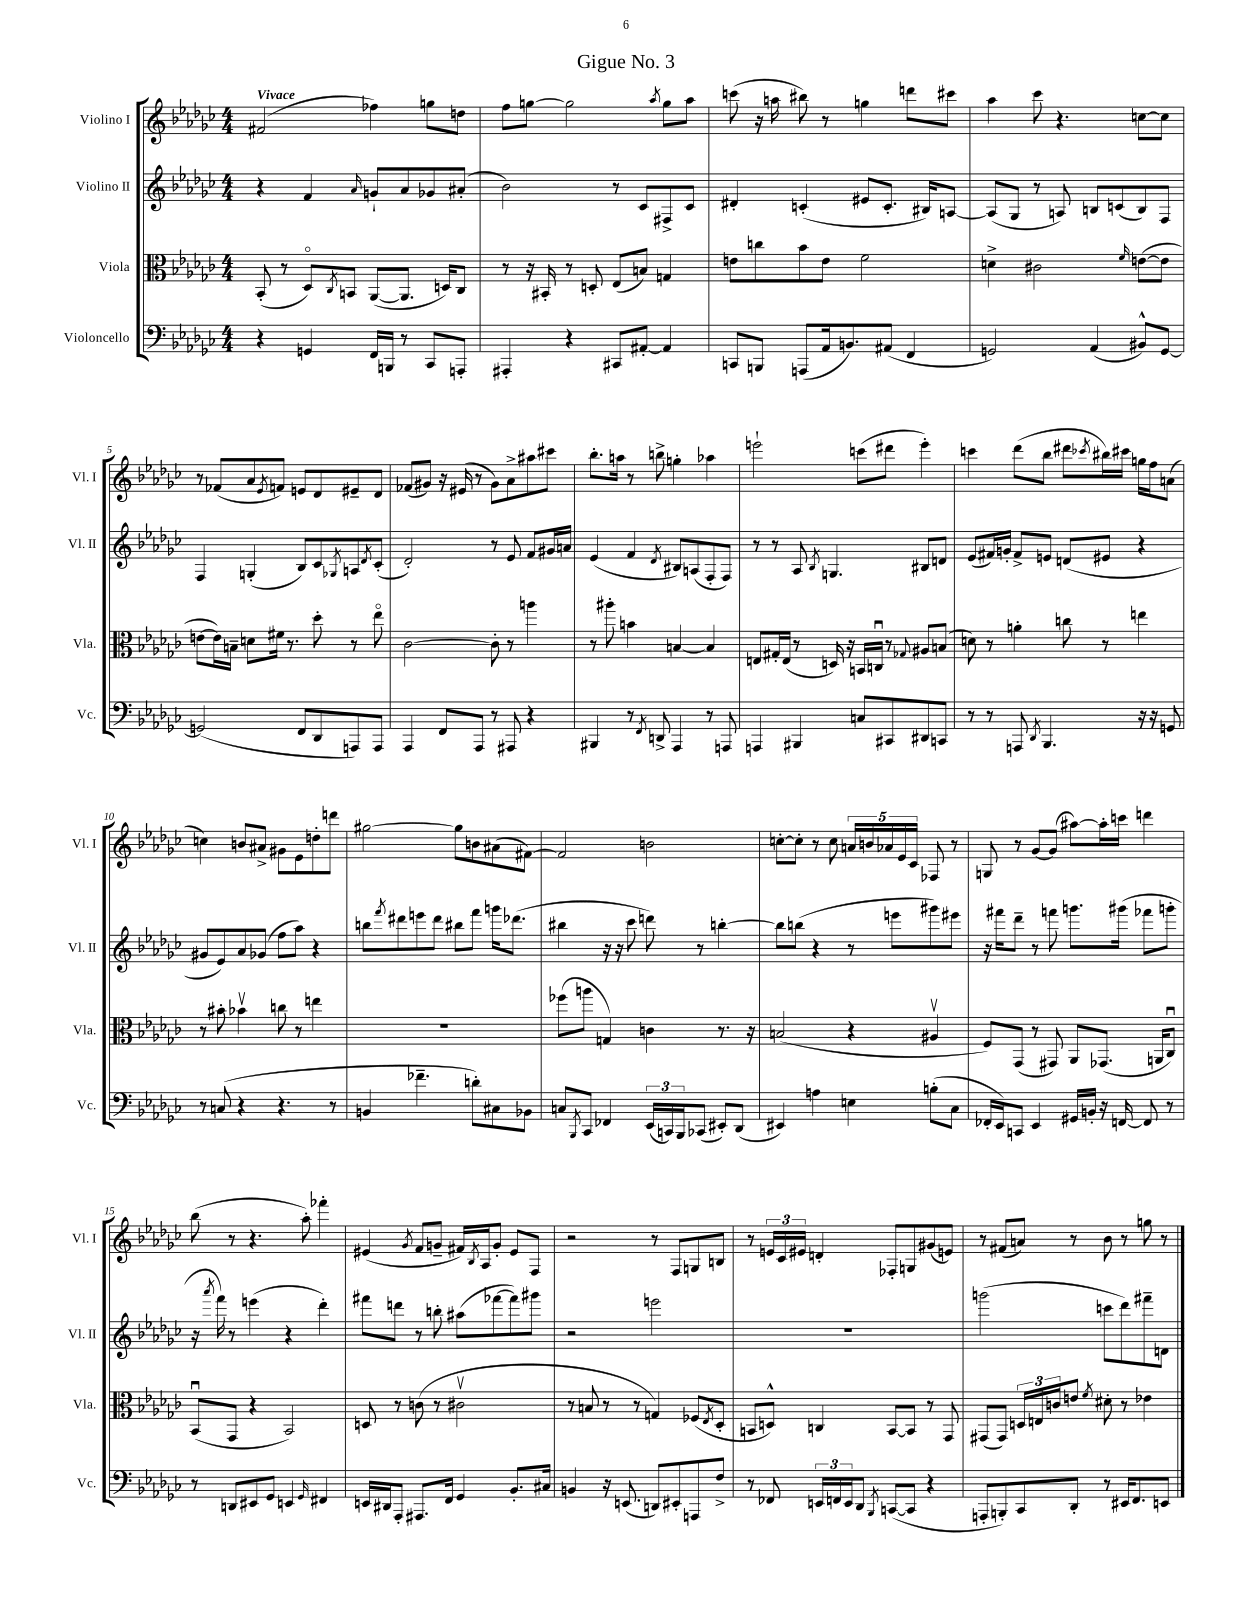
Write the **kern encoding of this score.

**kern	**kern	**kern	**kern
*part4	*part3	*part2	*part1
*staff4	*staff3	*staff2	*staff1
*I"Violoncello	*I"Viola	*I"Violino II	*I"Violino I
*I'Vc.	*I'Vla.	*I'Vl. II	*I'Vl. I
*clefF4	*clefC3	*clefG2	*clefG2
*k[b-e-a-d-g-c-]	*k[b-e-a-d-g-c-]	*k[b-e-a-d-g-c-]	*k[b-e-a-d-g-c-]
*M4/4	*M4/4	*M4/4	*M4/4
=1	=1	=1	=1
!	!	!	!LO:TX:a:B:t=Vivace
4r	(8BB-'/	4r	(2f#X/
.	8r	.	.
4GGn/	8D-/L)	4f/	.
.	8qC-/	.	.
.	8BBn/J	.	.
.	.	16qqa-/	.
16FF/LL	([8AA-/L	8gn`/L	4ff-X\)
16BBBn/JJ	.	.	.
8r	8.AA-/J]	8a-/	.
8CC-/L	.	8g-X/	8ggn\L
.	16Dn/KL)	.	.
8AAAn'/J	8C-/J	(8a#X'/J	8ddn\J
=2	=2	=2	=2
4AAA#X'/	8r	2b-\)	8ff\L
.	16r	.	[8ggn\J
.	16BB#X'/	.	.
4r	8r	.	2gg\]
.	8Dn'/	.	.
8CC#X/L	(8E-/L	8r	.
[8AA#X'/J	8Bn/J)	8c-/L	.
.	.	.	8qaa-/
4AA#/]	4Gn/	8F#X^/	8gg\L
.	.	8c-/J	8aa-\J
=3	=3	=3	=3
8CCn/L	8en\L	4d#X'/	(8cccn\
8BBBn/J	8ccn\	.	16r
.	.	.	16aan\
(8AAAn/L	8b-\	(4cn'/	8bb#X\)
16AA-/k	8e\J	.	8r
8.BBn/)	.	.	.
.	2f\	8e#X/L	4ggn\
(8AA#X/J	.	8.c'/J	.
4FF/	.	.	8dddn\L
.	.	16B#X/KL)	.
.	.	[8An/J	8ccc#X\J
=4	=4	=4	=4
2GGn/)	4dn^\	(8A/L]	4aa-\
.	.	8G-/J	.
.	2c#X\	8r	8ccc-\
.	.	8An/)	4.r
(4AA-/	.	8Bn/L	.
.	.	(8cn/	.
.	16qqf/	.	.
8BB#X^^/L)	([8en\L	8B/)	[8ccn\L
[8GG/J	8e\J]	8F/J	8cc\J]
!!LO:LB:g=z
=5	=5	=5	=5
(2GGn/]	[8en\L	4F/	8r
.	16e\L])	.	(8f-X/L
.	16Bn~\JJ	.	.
.	8dn\L	(4Gn'/	8a-/
.	.	.	8qe-/
.	16f#X\Jk	.	8fn/J)
.	8.r	.	.
8FF/L	.	8B-/L)	8en/L
8DD-/	8dd-'\	8c-/	8d-/
.	.	8qG-X/	.
8AAAn/)	8r	8An/	8e#X~/
.	.	8qd-/	.
8AAA/J	8ee-\	(8c-'/J	8d-/J
=6	=6	=6	=6
4AAA-/	[2c-\	2d-'/)	(8f-X/L
.	.	.	8g#X/J)
8FF/L	.	.	16r
.	.	.	(16e#X/
8AAA-/J	.	.	8r
8r	8c-'\]	8r	8g#\L)
8AAA#X/	8r	8e-/	8a-^\
4r	4aan\	8f/L	8aa#X\
.	.	16g#X/L	8ccc#X\J
.	.	16an/JJ	.
=7	=7	=7	=7
4BBB#X/	8r	(4e-/	8.bb-'\L
.	8aa#X'\	.	.
.	.	.	16aan\Jk
8r	4bn\	4f/	8r
8qFF/	.	.	.
8DDn^/	.	.	8bbn^\
.	.	8qd-/	.
4AAA-/	[4Bn/	8B#X/L)	4ggn'\
.	.	(8An/	.
8r	4B/]	8F'/	4aa-X\
8AAAn/	.	8F/J)	.
=8	=8	=8	=8
4AAAn/	8En/L	8r	2eeen`\
.	16G#X'/L	8r	.
.	(16E/JJ	.	.
4BBB#X/	8r	8A-/	.
.	.	8qB-/	.
.	16Dn/)	4.Gn/	.
.	16r	.	.
8Cn/L	16BBn/LL	.	(8cccn\L
.	16Cnu/JJ	.	.
8CC#X/	8r	.	8ddd#X\J
.	8qqG-X/	.	.
8DD#X/	8A#X/L	8B#X/L	4eee'\)
8CCn/J	(8Bn/J	8dn/J	.
=9	=9	=9	=9
8r	8dn\)	(8e-/L	4cccn\
8r	8r	16f#X/L)	.
.	.	16gn'/JJ	.
8AAAn/	4an'\	8f#^/L	(8ddd-\L
8qDD-/	.	.	.
4.BBB-/	.	8en/J	8bb-\J
.	8ccn\	(8dn/L	8ddd#X\L
.	.	.	8qccc-X/
.	8r	8e#X/J	16bb#X\L)
.	.	.	16ccc#X\JJ
16r	4een\	4r	16ggn\LL
16r	.	.	16ff\J
8GGn/	.	.	(8an\J
!!LO:LB:g=z
=10	=10	=10	=10
8r	8r	8g#X/L	4ccn\)
(8Cn/	8b#X'\	8e-/)	.
4r	4b-Xv\	8a-/	8bn/L
.	.	(8g-X/J	8a#X^/J
4.r	8ccn\	8ff\L	8g#X\L
.	8r	8aa-\J)	8e-\
.	4een\	4r	8ddn'\
8r	.	.	8dddn\J
=11	=11	=11	=11
4BBn/	1r	8bbn\L	[2gg#X\
.	.	8qfff/	.
.	.	8ddd#X\	.
4.f-X~\	.	8eeen\	.
.	.	8ddd#\J	.
.	.	8bb#X\L	8gg#\L]
8dn'\L)	.	8fff\J	8bn\
8C#X\	.	16gggn\KL	(8a#X\
.	.	(8.ddd-X\J	.
8BB-X\J	.	.	[8f#X\J)
=12	=12	=12	=12
8Cn/L	(8ff-X\L	4bb#X\	2f#/]
8qBBB-/	.	.	.
8CC-/J	8aan\J	.	.
4FF-X/	4Gn/)	16r	.
.	.	16r	.
.	.	8ccc-\	.
(24EE-/LL	4cn\	8dddn\)	2bn\
24CCn/)	.	.	.
24BBB-/J	.	.	.
(8CC-X/J	.	8r	.
8EE#X'/L)	8.r	[4bbn'\	.
(8DD-/J	.	.	.
.	16r	.	.
=13	=13	=13	=13
4EE#X/)	(2Bn/	8bb\L]	[8ccn'\L
.	.	(8bbn\J	8cc'\J]
4An\	.	4r	8r
.	.	.	8cc\
4En\	4r	8r	20an/LL
.	.	.	20bn/
.	.	.	20a-X/
.	.	8eeen\L	.
.	.	.	20e-/
.	.	.	20c-/JJ
(8Bn'\L	4A#Xv/	8ggg#X\)	8F-X/
8C-\J	.	8eee#X\J	8r
=14	=14	=14	=14
16FF-X'/LL	8F/L)	16r	8Gn/
16EE-/J)	.	16fff#X\KL	.
8CCn/J	(8GG-/J	8ddd-~\J	8r
4EE-/	8r	8r	[8g-/L
.	8GG#X/)	8fffn\	(8g-/J]
16GG#X/LL	8AA-/L	8.gggn\L	[8aa#X\L)
16BBn'/JJ	.	.	.
16r	(8.GG-X/J	.	16aa#'\L]
[16FFn/	.	(16ggg#X\Jk	16cccn\JJ
8FF/]	.	8fff-X\L	4dddn\
.	16AAn/KL	.	.
8r	8C-u/J)	8gggn'\J	.
!!LO:LB:g=z
=15	=15	=15	=15
8r	(8BB-u/L	16r	(8bb-\
.	.	8qaaa-/	.
.	.	16fff\)	.
8DDn/L	8GG-/J	8r	8r
8EE#X/	4r	(4eeen\	4.r
8GG-/J	.	.	.
4EEn/	2BB-/)	4r	.
.	.	.	8aa-'\)
16qqGG-/	.	.	.
4FF#X/	.	4ddd-'\)	4fff-X'\
=16	=16	=16	=16
16EEn/LL	8Dn/	8fff#X\L	(4e#X/
16DD#X/J	.	.	.
8AAA-'/J	8r	8dddn\J	.
.	.	.	8qg-/
8.AAA#X/L	(8cn\	8r	8f/L
.	8r	8bbn'\	8gn~/J
16FF/Jk	.	.	.
4GG-/	2c#Xv\	(8aa#X\L	16f#X/LL)
.	.	.	8qB-/
.	.	.	16A-/J
.	.	[8fff-X\	8g'/J
8.BB-'/L	.	8fff-\])	8e#/L
.	.	8ggg#X\J	8F/J
16C#X/Jk	.	.	.
=17	=17	=17	=17
4BBn/	8r	2r	2r
.	8Bn/	.	.
16r	8r	.	.
(8.EEn/	.	.	.
.	8r	.	.
8DDn/L)	4Gn/)	2eeen\	8r
8EE#X'/	.	.	8F/L
8AAAn/	(8F-X/L	.	8Gn/
.	8qE-/	.	.
8F^/J	8D-'/J	.	8Bn/J
=18	=18	=18	=18
8r	8BBn/L	1r	8r
8FF-X/	8Dn^^/J)	.	24en/LL
.	.	.	24c-/
.	.	.	24e#X/JJ
24EEn/LL	4Cn/	.	4dn'/
24FFn/	.	.	.
24EE/J	.	.	.
8DD-/J	.	.	.
8qBBB-/	.	.	.
([8CCn/L	[8BB/L	.	8F-X'/L
8CC/J]	8BB/J]	.	8Gn/
4r	8r	.	(8g#X/
.	8GG-/	.	8en/J)
=19	=19	=19	=19
8AAAn'/L	(8GG#X/L	(2gggn\	8r
8BBBn'/)	8GG#/J)	.	(8f#X/L
8CC-/	24Dn/LL	.	8an/J)
.	24En/	.	.
.	24cn/J	.	.
8DD-'/J	8en/J	.	8r
.	8qf/	.	.
8r	8d#X'\	8cccn\L	8b-\
16EE#X/KL	8r	8ddd-\)	8r
8.FF/	.	.	.
.	4e-X\	8fff#X~\	8ggn\
8EEn/J	.	8dn\J	8r
==	==	==	==
*-	*-	*-	*-
